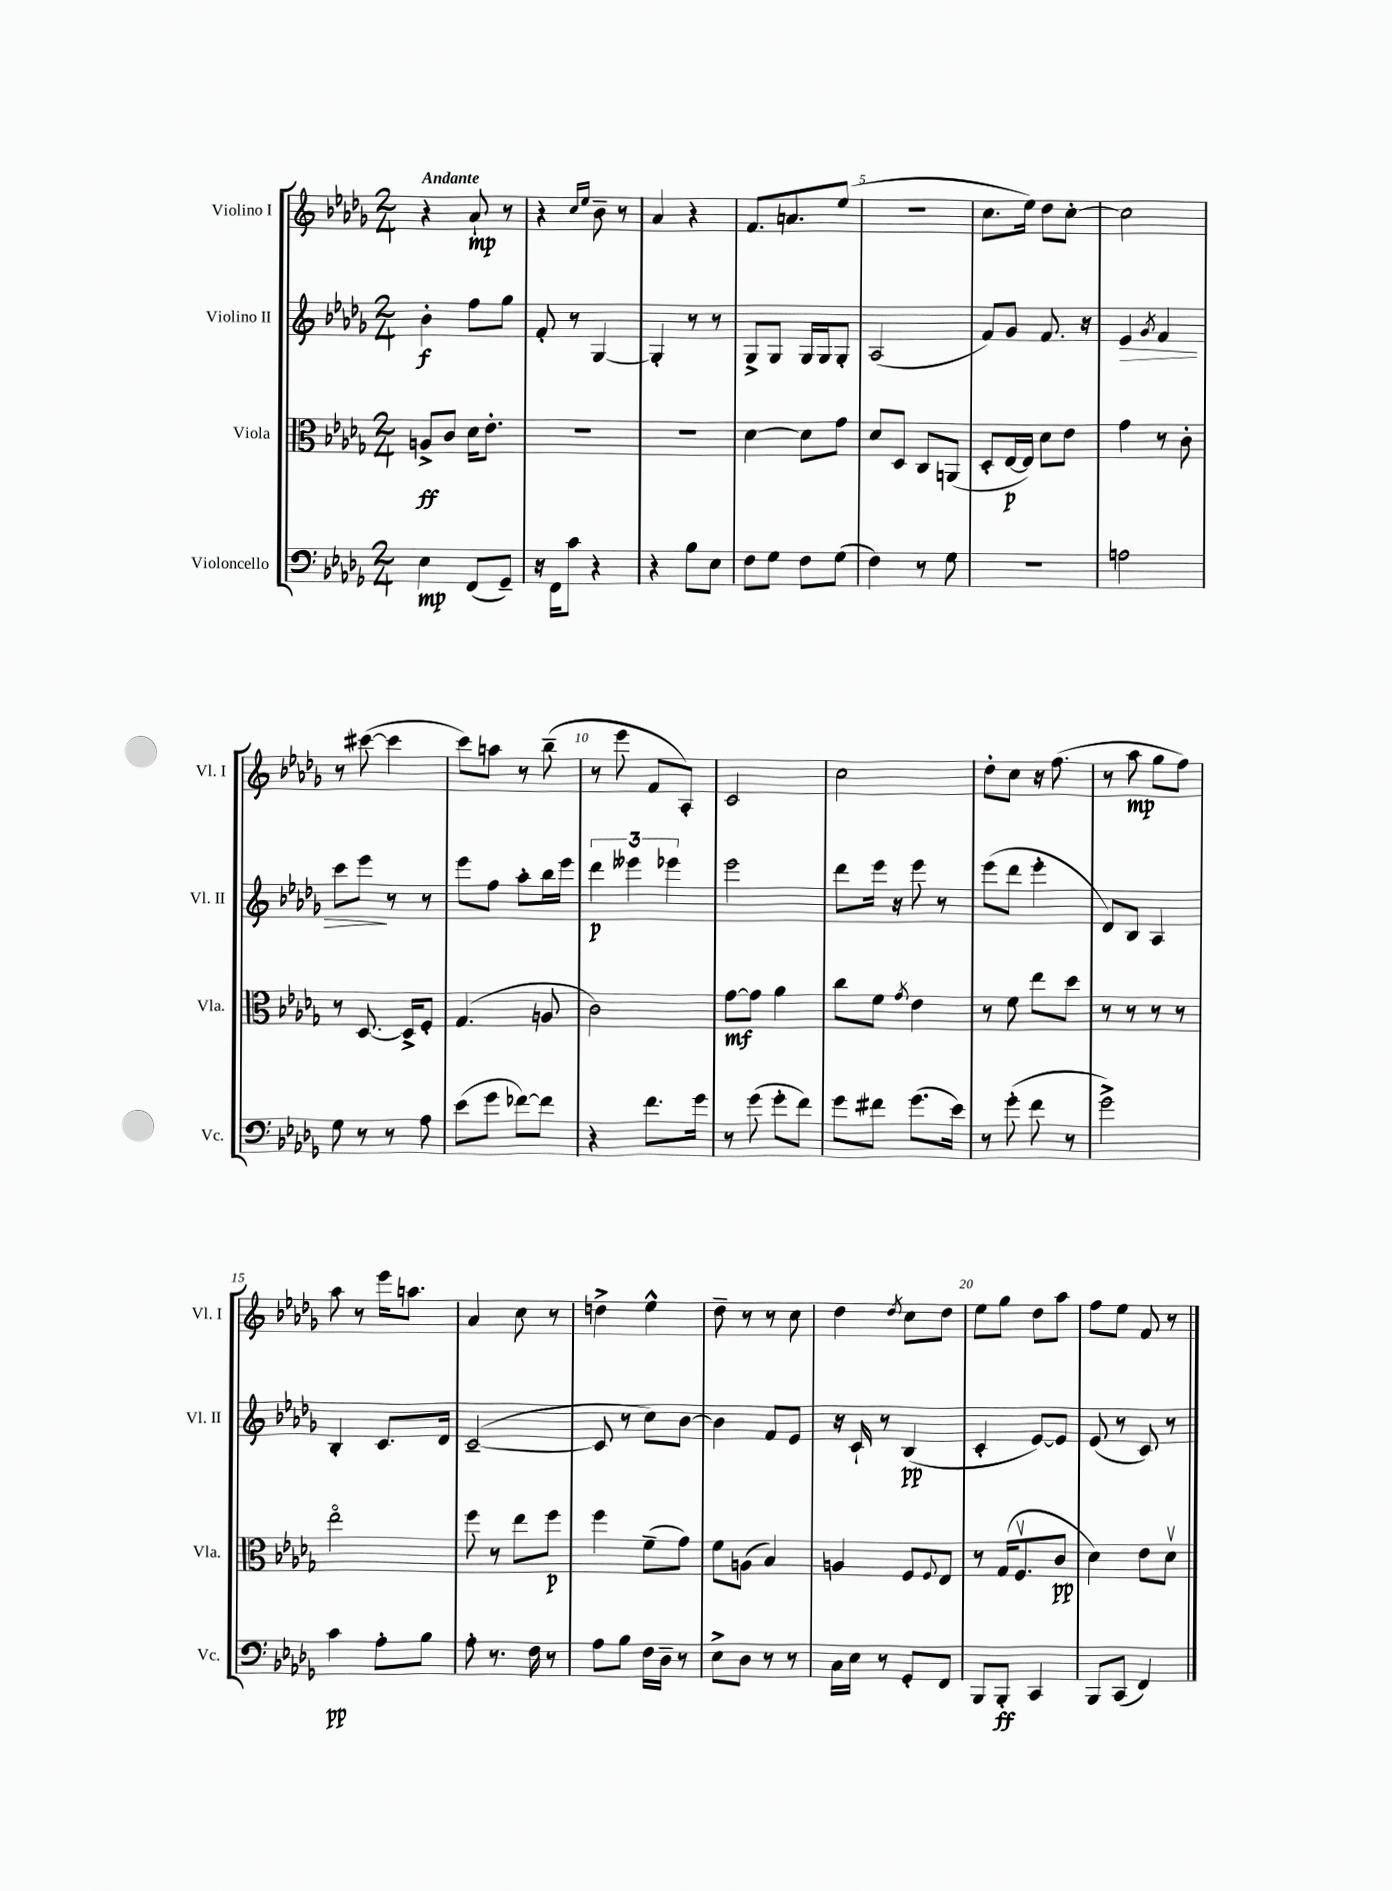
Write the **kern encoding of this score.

**kern	**kern	**kern	**kern
*staff4	*staff3	*staff2	*staff1
*clefF4	*clefC3	*clefG2	*clefG2
*k[b-e-a-d-g-]	*k[b-e-a-d-g-]	*k[b-e-a-d-g-]	*k[b-e-a-d-g-]
*M2/4	*M2/4	*M2/4	*M2/4
4E-\	8A^/L	4b-'\	4r
.	8c/J	.	.
(8FF/L	16d-\LK	8ff\L	8a-`/
.	8.e-'\J	.	.
8GG-~/J)	.	8gg-\J	8r
=	=	=	=
16r	2r	8f'/	4r
16FF\LK	.	.	.
8c\J	.	8r	.
.	.	.	16qqcc/LL
.	.	.	16qqee-/JJ
4r	.	[4G-/	8b-~\
.	.	.	8r
=	=	=	=
4r	2r	4G-'/]	4a-/
8B-\L	.	8r	4r
8E-\J	.	8r	.
=	=	=	=
8F\L	[4d-\	8G-^/L	8.f/L
8G-\J	.	8G-/J	.
.	.	.	8.a/
8F\L	8d-\]L	16G-/LL	.
.	.	16G-/J	.
(8G-\J	8g-\J	8G-'/J	(8ee-/J
=	=	=	=
4F\)	8d-/L	(2A-/	2r
.	8D-/J	.	.
8r	8C/L	.	.
8G-\	(8AA/J	.	.
=	=	=	=
2r	8D-'/L	8f/L)	8.cc\L
.	[16E-/L	8g-/J	.
.	16E-/]JJ)	.	16ee-\Jk)
.	8d-\L	8.f/	8dd-\L
.	8e-\J	.	[8cc'\J
.	.	16r	.
=	=	=	=
2A\	4g-\	4e-/	2cc\]
.	.	8qg-/	.
.	8r	4f/	.
.	8c'\	.	.
=	=	=	=
8G-\	8r	8ccc\L	8r
8r	[8.D-/	8eee-\J	([8ccc#\
8r	.	8r	4ccc#\]
.	16D-^/]LK	.	.
8A-\	8F'/J	8r	.
=	=	=	=
(8e-\L	(4.G-/	8eee-\L	8ccc\L)
8g-\J	.	8ff\J	8aa\J
[8f-\L)	.	8aa-'\L	8r
8f-\]J	8A/	16bb-\L	(8bb-~\
.	.	16eee-\JJ	.
=	=	=	=
4r	2c\)	6ddd-\	8r
.	.	.	8eee-\
.	.	6eee--\	.
8.f\L	.	.	8f/L
.	.	6eee-\	.
.	.	.	8A-'/J)
16g-\Jk	.	.	.
=	=	=	=
8r	[8g-\L	2eee-\	2c/
(8g-\	8g-\]J	.	.
8g-'\L	4a-\	.	.
8f\J)	.	.	.
=	=	=	=
8g-\L	8cc\L	8ddd-\L	2cc\
8f#\J	8f\J	16eee-\Jk	.
.	.	16r	.
.	8qg-/	.	.
(8.g-\L	4e-\	8eee-\	.
.	.	8r	.
16e-\Jk)	.	.	.
=	=	=	=
8r	8r	(8eee-\L	8dd-'\L
(8g-'\	8f\	8ddd-\J	8cc\J
8f\	8ee-\L	4eee-'\	16r
.	.	.	(8.ff\
8r	8dd-\J	.	.
=	=	=	=
2g-^\)	8r	8d-/L)	8r
.	8r	8B-/J	8aa-\
.	8r	4A-/	8gg-\L
.	8r	.	8ff\J)
=	=	=	=
4c\	2ee-o\	4B-'/	8aa-\
.	.	.	8r
8A-'\L	.	8.c/L	16eee-\LK
.	.	.	8.aa\J
8B-\J	.	.	.
.	.	16d-/Jk	.
=	=	=	=
8A-'\	8ff\	([2c~/	4a-/
8.r	8r	.	.
.	8ee-\L	.	8cc\
16F\	.	.	.
8r	8ff\J	.	8r
=	=	=	=
8A-\L	4ff\	8c/]	4dd^\
8B-\J	.	8r	.
16F\LL	(8f~\L	8cc\L)	4ee-^^\
16D-~\JJ	.	.	.
8r	8g-\J)	[8b-\J	.
=	=	=	=
8E-^\L	8f\L	4b-\]	8dd-~\
8D-\J	(8A\J	.	8r
8r	4B-/)	8f/L	8r
8r	.	8e-/J	8cc\
=	=	=	=
16C\LL	4A/	16r	4dd-\
16E-\JJ	.	16c`/	.
8r	.	8r	.
.	.	.	8qdd-/
8GG-'/L	8F/L	(4B-/	8cc\L
.	8qqF/	.	.
8FF/J	8E-/J	.	8dd-\J
=	=	=	=
8BBB-/L	8r	4c'/	8ee-\L
8BBB-'/J	(16G-/LK	.	8gg-\J
.	8.Fv/	.	.
4CC/	.	[8e-/L)	8dd-\L
.	8c/J	8e-/]J	8aa-\J
=	=	=	=
8BBB-/L	4d-\)	(8e-/	8ff\L
(8CC/J	.	8r	8ee-\J
4FF/)	8e-\L	8c/)	8f/
.	8d-v\J	8r	8r
==	==	==	==
*-	*-	*-	*-
